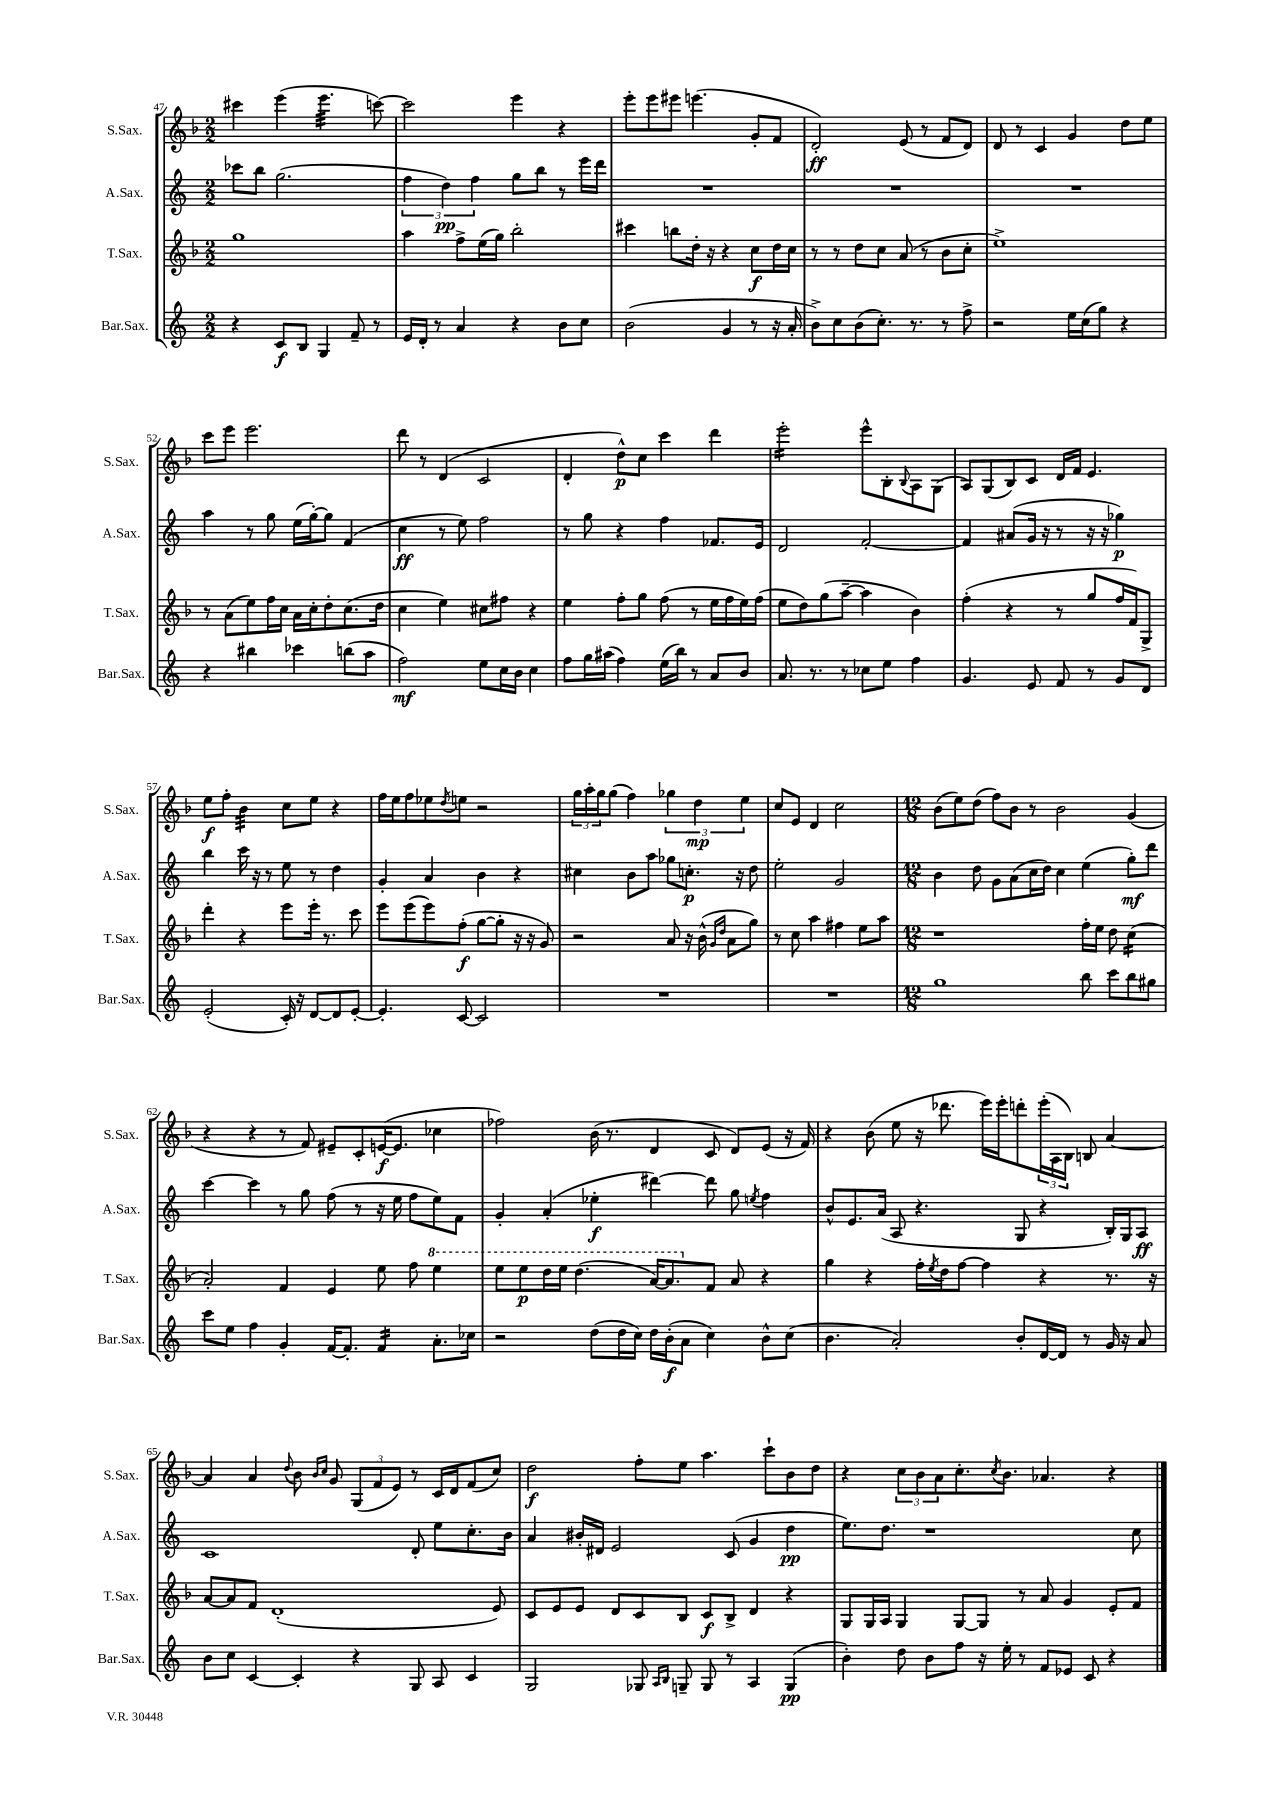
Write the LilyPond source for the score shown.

<<
\new StaffGroup <<
\new Staff = "s0" \with { instrumentName = "S.Sax." shortInstrumentName = "S.Sax." } {
    \clef treble \key f \major \numericTimeSignature \time 2/2
    cis'''4 e'''4( e'''4.:32 c'''8~) |
    c'''2 e'''4 r4 |
    e'''8-. e'''8 eis'''8 e'''4.( g'8-. f'8 |
    d'2-.\ff) e'8( r8 f'8 d'8) |
    d'8 r8 c'4 g'4 d''8 e''8 |
    c'''8 e'''8 e'''2. |
    d'''8 r8 d'4( c'2 |
    d'4-. d''8-^\p) c''8 c'''4 d'''4 |
    e'''2:16-. e'''8-^ bes8-. \appoggiatura { bes8 } a8 g8( |
    a8) g8( bes8) c'8 d'16 f'16 e'4. |
    e''8\f f''8-. bes'4:32 c''8 e''8 r4 |
    f''16 e''16 f''8 ees''8 \acciaccatura { d''8 } e''8 r2 |
    \tuplet 3/2 { g''16 a''16-. g''16 } g''8( f''4) \tuplet 3/2 { ges''4 d''4\mp e''4 } |
    c''8 e'8 d'4 c''2 |
    \numericTimeSignature \time 12/8 bes'8( e''8) d''8( f''8) bes'8 r8 bes'2 g'4( |
    r4 r4 r8 f'8) eis'8-- c'8-. e'16~\f( e'8. ces''4 |
    fes''2) bes'16( r8. d'4 c'8 d'8) e'8( r16 f'16) |
    r4 bes'8( e''8 r16 des'''8. e'''16) e'''16-. d'''8-. \tuplet 3/2 { e'''16-.( a16 bes16) } b8 a'4~ |
    a'4 a'4 \appoggiatura { d''8 } bes'8 \grace { bes'16 c''16 } g'8 \tuplet 3/2 { g8( f'8 e'8) } r8 c'16 d'16 f'8( c''8) |
    d''2\f f''8-. e''8 a''4. c'''8-! bes'8 d''8 |
    r4 \tuplet 3/2 { c''8 bes'8 a'8 } c''8.-. \acciaccatura { c''8 } bes'8. aes'4. r4 \bar "|." |
}
\new Staff = "s1" \with { instrumentName = "A.Sax." shortInstrumentName = "A.Sax." } {
    \clef treble \key c \major \numericTimeSignature \time 2/2
    ces'''8 b''8 g''2.( |
    \tuplet 3/2 { f''4 d''4\pp) f''4 } g''8 b''8 r8 e'''16 d'''16 |
    R1 |
    R1 |
    R1 |
    a''4 r8 g''8 e''16( g''16~-.) g''8 f'4( |
    c''4\ff r8 e''8) f''2 |
    r8 g''8 r4 f''4 fes'8. e'16 |
    d'2 f'2~-. |
    f'4 ais'8( g'16 r16 r8 r16 r16 ges''4\p) |
    b''4 c'''16 r16 r8 e''8 r8 d''4 |
    g'4-. a'4 b'4 r4 |
    cis''4 b'8 a''8 ges''8 c''8.-.\p r16 d''8 |
    e''2-. g'2 |
    \numericTimeSignature \time 12/8 b'4 d''8 g'8 a'8( c''16 d''16) c''4 e''4( g''8-.\mf) d'''8 |
    c'''4~ c'''4 r8 g''8 f''8( r8 r16 e''16 f''8 e''8) f'8 |
    g'4-. a'4-.( ees''4-.\f dis'''4~) dis'''8 g''8 \acciaccatura { e''8 } f''4 |
    b'8-^ e'8. a'16( a8 r4. g8 r4 b16-.) g16 a8\ff |
    c'1 d'8-. e''8 c''8.-. b'16 |
    a'4 bis'16-. dis'16 e'2 c'8( g'4 d''4\pp |
    e''8.) d''8. r1 c''8 \bar "|." |
}
\new Staff = "s2" \with { instrumentName = "T.Sax." shortInstrumentName = "T.Sax." } {
    \clef treble \key f \major \numericTimeSignature \time 2/2
    g''1 |
    a''4 f''8-> e''16( g''16) bes''2-. |
    cis'''4 b''8 d''16-. r16 r4 c''8\f d''16 c''16 |
    r8 r8 d''8 c''8 a'8( r8 bes'8 c''8-. |
    e''1->) |
    r8 a'8( e''8) f''16 c''16 a'16 c''16-. d''8-. c''8.( d''16 |
    c''4 e''4) cis''8 fis''8 r4 |
    e''4 f''8-. g''8 f''8( r8 e''16 f''16 e''16) f''16( |
    e''8 d''8) g''8( a''8~-- a''4 bes'4) |
    f''4-.( r4 r8 g''8 f''16 f'16) g8-> |
    d'''4-. r4 e'''8 e'''16-. r8. c'''8 |
    e'''8 e'''8( e'''8) f''8-.\f( g''8~ g''8-. r16 r16 g'8) |
    r2 a'8 r16 bes'16-^( \grace { g'16 d''16 } a'8 g''8) |
    r8 c''8 a''4 fis''4 e''8 a''8 |
    \numericTimeSignature \time 12/8 r1 f''16-. e''16 d''8 c''4:16( |
    a'2-.) f'4 e'4 e''8 f''8 \ottava #1 e'''4 |
    e'''8 e'''8\p d'''16 e'''16 d'''4.( a''16~) a''8. \ottava #0 f'8 a'8 r4 |
    g''4 r4 f''16-. \acciaccatura { e''8 } d''16 f''8~ f''4 r4 r8. r16 |
    a'8~ a'8 f'8 d'1-.( e'8) |
    c'8 e'8 e'8 d'8 c'8 bes8 c'8\f bes8-> d'4 r4 |
    g8 g16 a16 g4 g8~ g8 r8 a'8 g'4 e'8-. f'8 \bar "|." |
}
\new Staff = "s3" \with { instrumentName = "Bar.Sax." shortInstrumentName = "Bar.Sax." } {
    \clef treble \key c \major \numericTimeSignature \time 2/2
    r4 c'8\f b8 g4 f'8-- r8 |
    e'16 d'16-. r8 a'4 r4 b'8 c''8 |
    b'2( g'4 r8 r16 a'16-. |
    b'8->) c''8 b'8( c''8.-.) r8. r8 f''8-> |
    r2 e''16 c''16( g''8) r4 |
    r4 bis''4 ces'''4 b''8( a''8 |
    f''2\mf) e''8 c''16 b'16 c''4 |
    f''8 g''16 ais''16( f''4) e''16( b''16) r8 a'8 b'8 |
    a'8. r8. r8 ces''8 e''8 f''4 |
    g'4. e'8 f'8 r8 g'8 d'8 |
    e'2-.( c'16-.) r16 d'8~ d'8 e'8~-. |
    e'4.-. c'8~ c'2 |
    R1 |
    R1 |
    \numericTimeSignature \time 12/8 g''1 b''8 c'''8 b''8 gis''8 |
    c'''8 e''8 f''4 g'4-. f'16~ f'8.-. f'4:16 a'8.-. ces''16 |
    r2 d''8( d''16 c''16) d''16 b'16-.\f( a'8 c''4) b'8-^ c''8( |
    b'4. a'2-.) b'8-. d'16~ d'16 r8 g'16 r16 a'8 |
    b'8 c''8 c'4~ c'4-. r4 g8 a8 c'4 |
    g2 ges8 \grace { a16 b16 } g8-- g8 r8 a4 g4\pp( |
    b'4-.) d''8 b'8 f''8 r16 e''16-. r8 f'8 ees'8 c'8 r4 \bar "|." |
}
>>
>>
\layout { \context { \Score currentBarNumber = #47 } }
